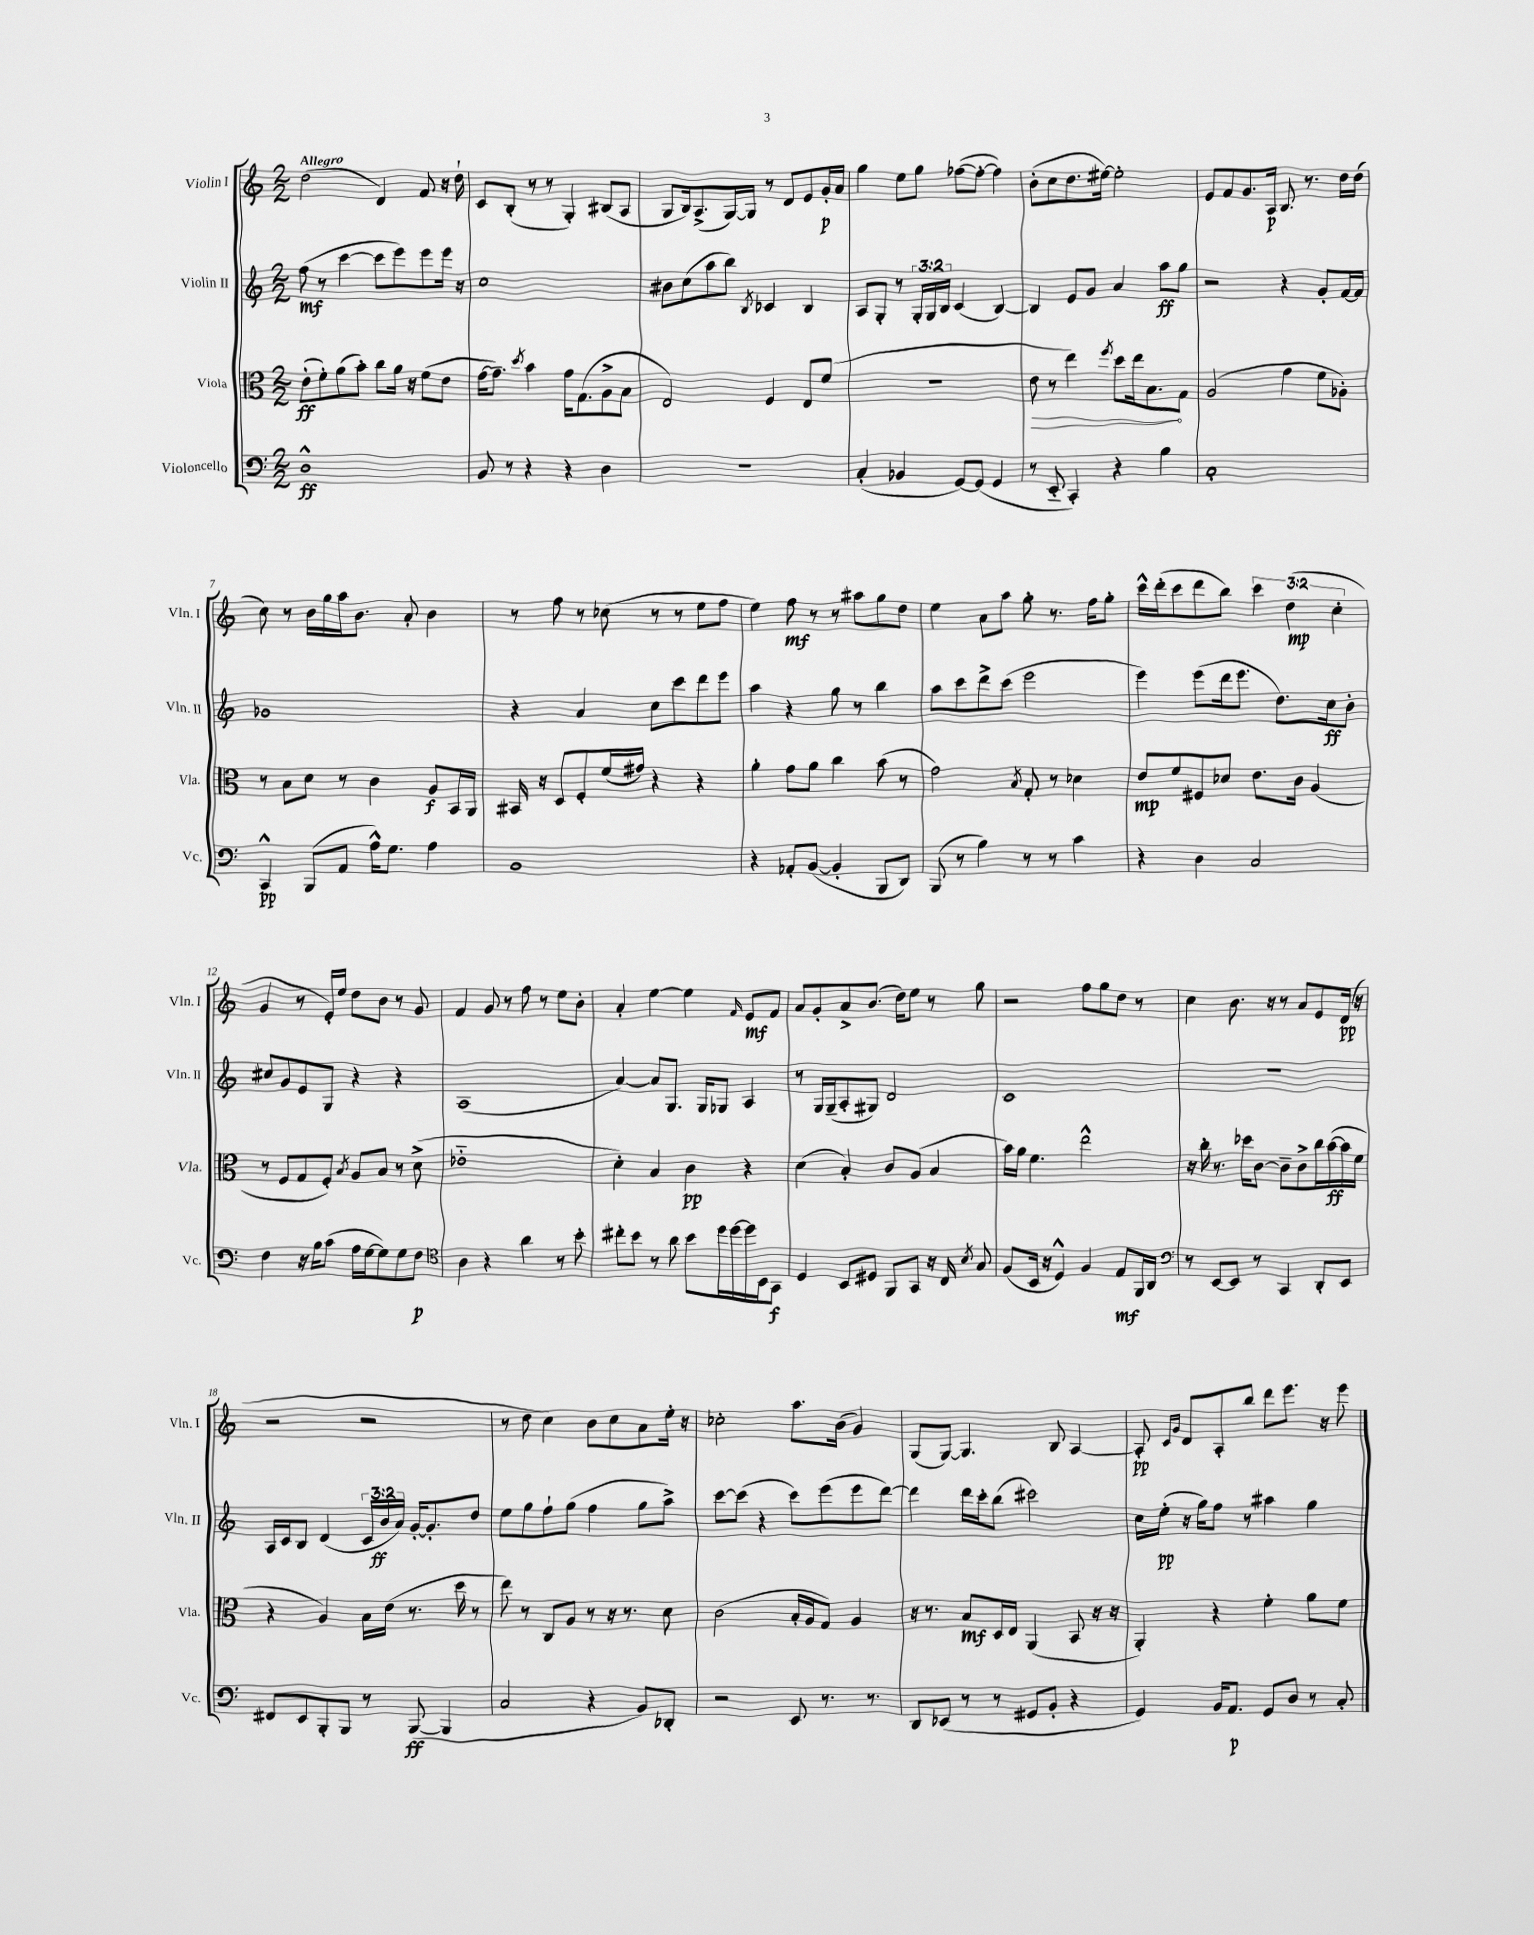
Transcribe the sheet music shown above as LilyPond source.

<<
\new StaffGroup <<
\new Staff = "s0" \with { instrumentName = "Violin I" shortInstrumentName = "Vln. I" } {
    \clef treble \key c \major \numericTimeSignature \time 2/2 \override Staff.TupletNumber.text = #tuplet-number::calc-fraction-text \tempo "Allegro"
    \autoBeamOff d''2( d'4) f'8 r16 d''16-! |
    c'8[ b8]-.( r8 r8 g4-.) bis8[( a8] |
    g8[ b16) a8.->( g16~) g16] r8 d'8[ e'8 g'16-.\p a'16] |
    g''4 e''8[ g''8] fes''8[~( fes''8]~-. fes''4) |
    b'8[-.( c''8 d''8. eis''16]~) eis''2-. |
    e'8[ f'8 g'8. a16]\p b8. r8. d''16[ d''16]( |
    c''8) r8 b'16[ g''16 a''16 b'8.] a'8-. b'4 |
    r8 f''8 r8 ces''8( r8 r8 e''8[ f''8] |
    e''4) f''8\mf r8 r8 ais''8[ g''8 d''8] |
    e''4 a'8[ a''8] g''8-. r8. f''16[ g''8]-. |
    c'''16[-^ d'''16-.( c'''8 d'''8 b''8]) \tuplet 3/2 { c'''4 d''4\mp( c''4-. } |
    g'4 r8 e'16[-.) e''16] d''8[ b'8] r8 g'8 |
    f'4 g'8 r8 f''8 r8 e''8[ b'8]-. |
    a'4-. e''4~ e''4 \grace { f'16 } e'8[\mf f'8] |
    a'8[ g'8-. a'8-> b'8.]( d''16[) e''8] r8 g''8 |
    r2 f''8[ g''8 d''8] r8 |
    c''4 b'8. r16 r8 a'8[ e'8 d'16]\pp( r16 |
    r2 r2 |
    r8 d''8 c''4) b'8[ c''8 a'8 e''16]-. r16 |
    ces''2-. a''8.[ b'16]( g'4) |
    g8[( g8]~) g4. b8 a4~ |
    a8-.\pp \grace { c'16[ g'16] } d'8[ a8-. b''8] d'''8[ e'''8.] r16 e'''8 \bar "|." |
}
\new Staff = "s1" \with { instrumentName = "Violin II" shortInstrumentName = "Vln. II" } {
    \clef treble \key c \major \numericTimeSignature \time 2/2 \override Staff.TupletNumber.text = #tuplet-number::calc-fraction-text
    \autoBeamOff f''8\mf( r8 c'''4~ c'''8[ e'''8) e'''8 e'''16] r16 |
    c''1 |
    bis'8[ c''8( a''8 b''8]) \acciaccatura { b8 } ces'4 b4 |
    a8[ g8]-. r8 \tuplet 3/2 { g16[-. g16 b16] } c'4( b4~) |
    b4 e'8[ g'8] a'4 a''8[\ff g''8] |
    r2 r4 g'8[-. f'16~ f'16] |
    ges'1 |
    r4 a'4 c''8[ c'''8 d'''8 e'''8] |
    a''4 r4 g''8 r8 b''4 |
    a''8[ c'''8 d'''8-> c'''8]( e'''2 |
    e'''4) e'''8[( d'''16 e'''8.] d''8.[) c''16\ff b'8]-. |
    cis''8[ g'8 e'8 g8] r4 r4 |
    a1( |
    a'4~) a'8[ g8.] g16[ ges8] a4 |
    r8 g16[ g16--( a8-. gis8]) d'2 |
    c'1 |
    r1 |
    a16[ c'16 b8] d'4( \tuplet 3/2 { c'16[ b'16\ff a'16]) } g'16[~-. g'8.-. d''8] |
    e''8[ g''8 f''8-! g''8]( f''4 g''8[ a''8]->) |
    c'''8[~ c'''8]( r4 c'''8[) e'''8( e'''8 d'''8]~) |
    d'''4 d'''16[ c'''16-. b''8]( cis'''2) |
    c''16[ e''16]-.\pp( r16 g''16[) f''8] r8 ais''4 g''4 \bar "|." |
}
\new Staff = "s2" \with { instrumentName = "Viola" shortInstrumentName = "Vla." } {
    \clef alto \key c \major \numericTimeSignature \time 2/2
    \autoBeamOff e'8[-.\ff( f'8-.) a'8( b'8]-.) c''8[ a'16] r16 f'8[( e'8] |
    g'16[~ g'8.]--) \acciaccatura { d''8 } b'4 g'16[ g8.( a8-> b8] |
    e2) f4 e8[ f'8]( |
    R1 |
    \once \override Hairpin.circled-tip = ##t e'8\> r8 e''4) \acciaccatura { f''8 } d''8[ e''16 b8.\! g8] |
    a2( g'4 f'8[ aes8]-.) |
    r8 b8[ d'8] r8 c'4 a8[\f b,16 a,16] |
    bis,16 r16 d8[ f8-. f'16( gis'16]) r4 r4 |
    a'4-. g'8[ a'8] c''4 b'8( r8 |
    g'2) \acciaccatura { b8 } g8-. r8 des'4 |
    e'8[\mp f'8 fis8 des'8] e'8.[ c'16] a4( |
    r8 f8[ g8 f8]-.) \acciaccatura { b8 } a8[ b8] r8 d'8->( |
    ees'1-_ |
    d'4-.) b4 c'4\pp r4 |
    d'4( b4-.) c'8[ a8]( b4 |
    b'16[) a'16] f'4. e''2-^ |
    r16 c''16-. r8. des''16[ c'8]~ c'8[-- c'8-> c''16 b'16~\ff( b'16 f'16] |
    r4 a4) b16[ e'16]( r8. d''16 r8 |
    e''8) r8 c8[ a8] r8 r16 r8. d'8 |
    c'2( b16[-. a16 g8]) a4 |
    r16 r8. b8[\mf d16 e16] a,4( b,8 r16 r16 |
    a,4-.) r4 f'4-. a'8[ f'8] \bar "|." |
}
\new Staff = "s3" \with { instrumentName = "Violoncello" shortInstrumentName = "Vc." } {
    \clef bass \key c \major \numericTimeSignature \time 2/2
    \autoBeamOff d1-^\ff |
    b,8 r8 r4 r4 d4 |
    r1 |
    c4-.( bes,4 g,8[~) g,8]( g,4 |
    r8 e,8-_ c,4-.) r4 b4 |
    c1-. |
    c,4-^\pp b,,8[( a,8] a16[-^) g8.] a4 |
    b,1 |
    r4 aes,8[-. b,8]~( b,4-. b,,8[ d,8]) |
    b,,8( r8 b4) r8 r8 c'4 |
    r4 d4 c2 |
    f4 r16 b16[ c'8]( a16[ g16~ g8) g8 f8]\p |
    \clef tenor a4 r4 a'4 r8 b'8-. |
    cis''8[-. b'8] r8 a'8 b'8[ d''16 d''16~ d''16 b,16 g,8]\f |
    d4 b,8[ dis8] f,8[ g,8] r16 c16 \acciaccatura { b8 } g8 |
    f8[( b,16] r16 d4-^) f4 e8[\mf f,16 a,16] |
    \clef bass r8 e,8[~ e,8] r8 c,4 d,8[-. e,8] |
    fis,8[ e,8 b,,8-. b,,8] r8 b,,8~\ff( b,,4 |
    c2 r4 b,8[) des,8]-. |
    r2 e,8 r8. r8. |
    d,8[ ees,8]( r8 r8 gis,8[ b,8]-. r4 |
    g,4) b,16[ a,8.]\p g,8[ d8] r8 c8-. \bar "|." |
}
>>
>>
